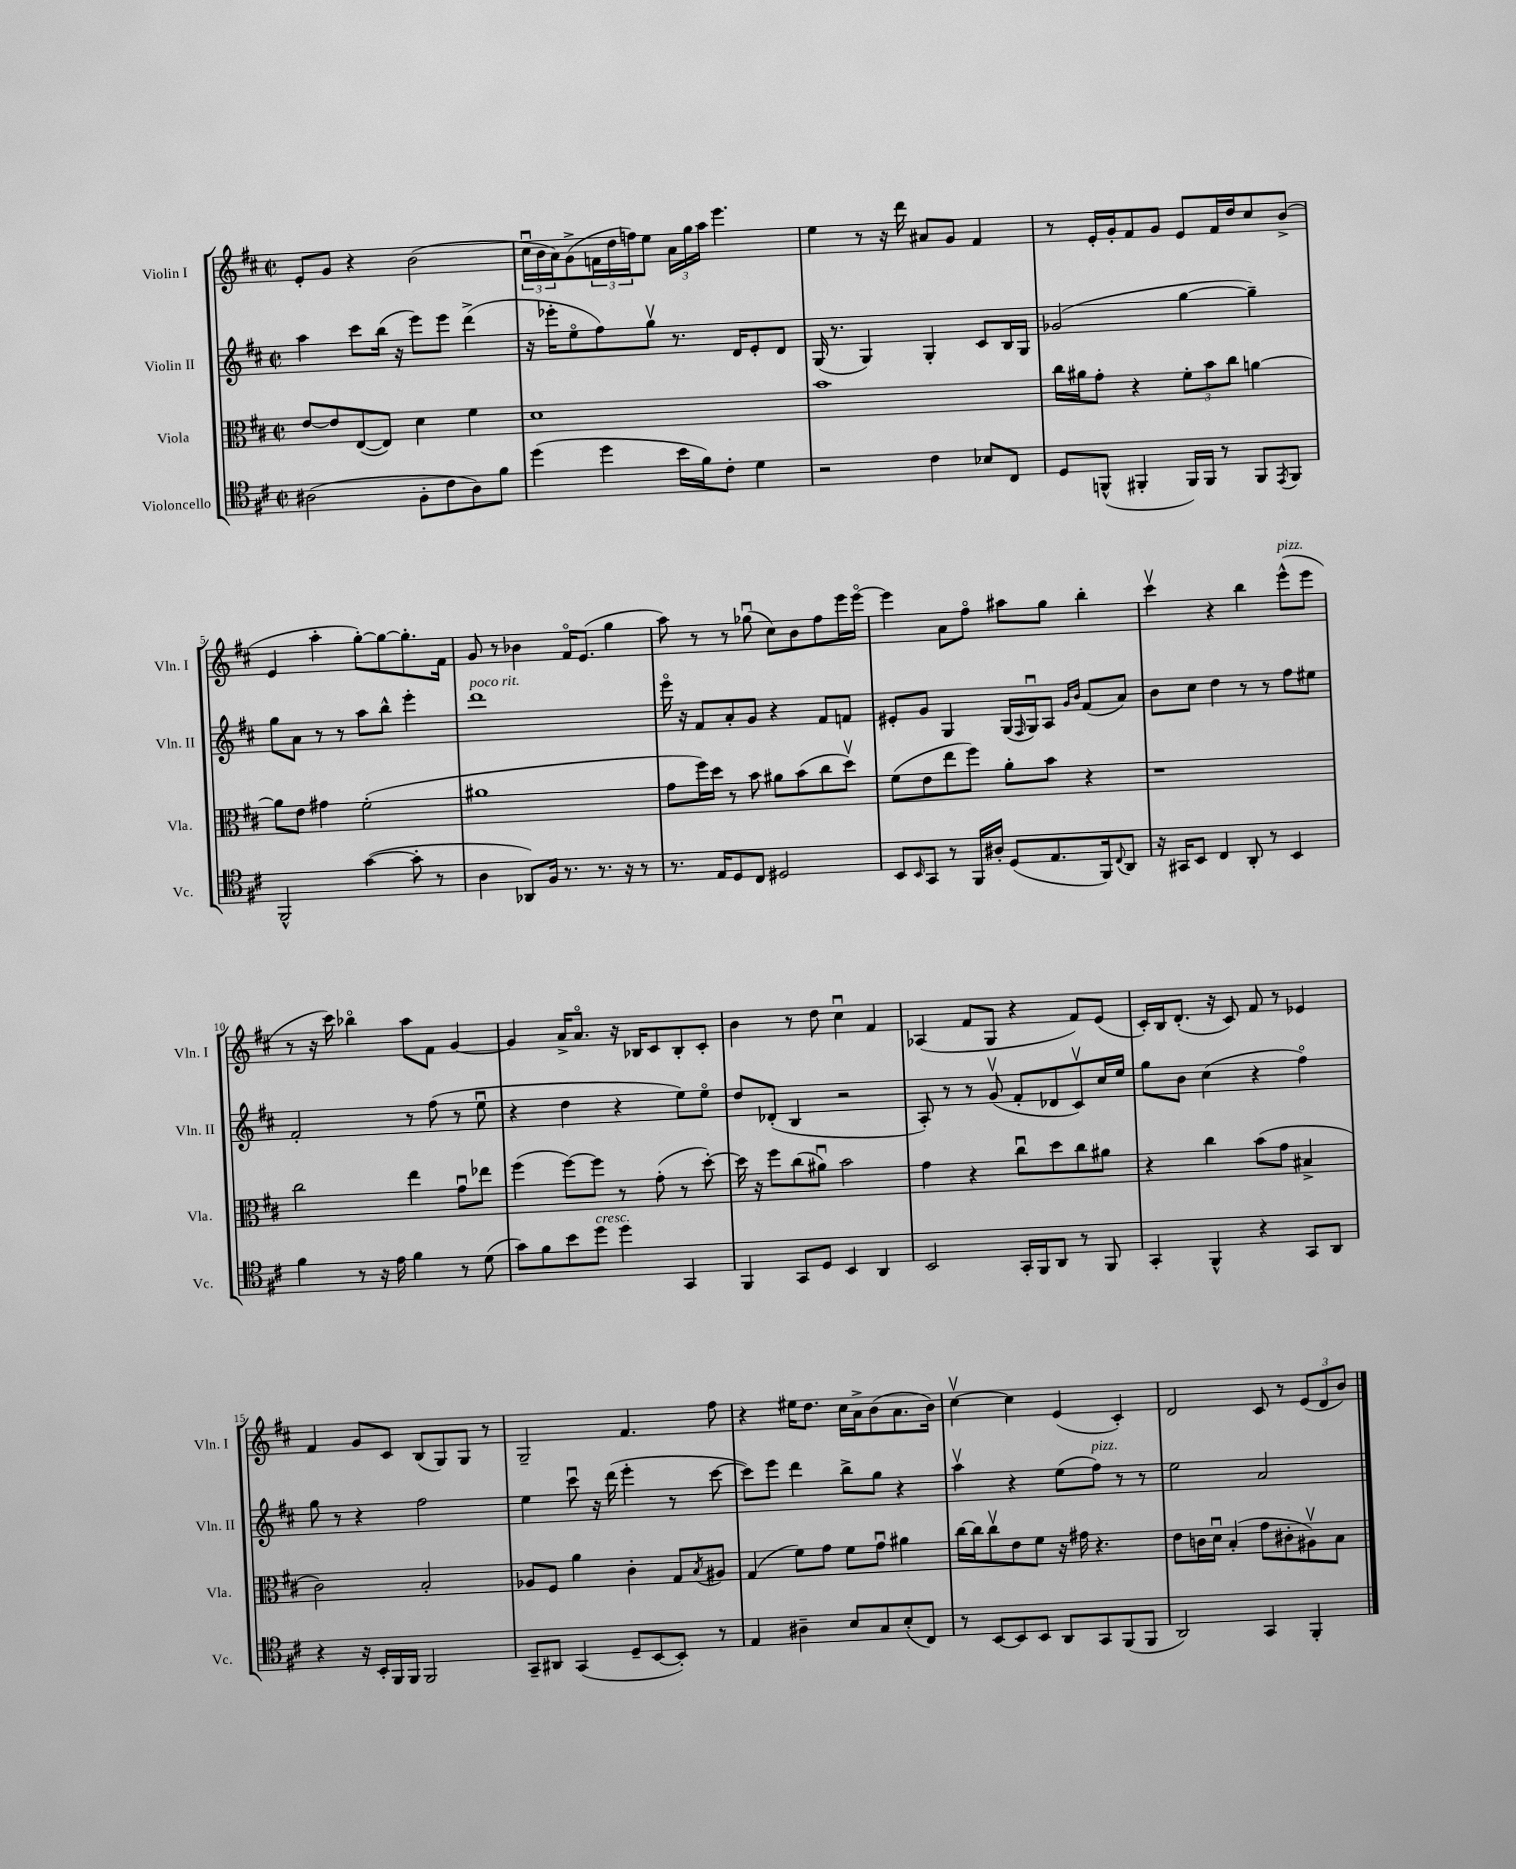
<<
\new StaffGroup <<
\new Staff = "s0" \with { instrumentName = "Violin I" shortInstrumentName = "Vln. I" } {
    \clef treble \key d \major \defaultTimeSignature \time 2/2
    e'8-. g'8 r4 b'2( |
    \tuplet 3/2 { cis''16\downbow b'16 a'16) } g'8->( \tuplet 3/2 { f'16 d''16 f''16) } e''8 \tuplet 3/2 { a'16 g''16 a''16 } e'''4. |
    e''4 r8 r16 d'''16 ais'8 g'8 fis'4 |
    r8 e'16-. g'16-. fis'8 g'8 e'8 fis'16 d''16 cis''8 b'8->( |
    e'4 a''4-. g''8~-.) g''8~ g''8.-. fis'16 |
    g'8 r8 bes'4 fis'16\flageolet e'8.( g''4 |
    a''8) r8 r8 ges''8\downbow( cis''8) b'8 fis''8 e'''16 e'''16~\flageolet |
    e'''4 a'8 fis''8\flageolet ais''8 g''8 b''4-. |
    cis'''4\upbow r4 b''4 e'''8-^^\markup { \italic "pizz." }( e'''8 |
    r8 r16 cis'''16) bes''4\flageolet a''8 fis'8 g'4~ |
    g'4 a'16-> a'8.\flageolet r16 bes16 cis'8 bes8-. cis'8-. |
    b'4 r8 d''8 cis''4\downbow fis'4 |
    aes4( fis'8 g8 r4 fis'8) e'8( |
    cis'16-.) b16 d'8.-.( r16 cis'8) fis'8 r8 ees'4 |
    fis'4 g'8 cis'8 b8( g8) g8 r8 |
    g2-- fis'4. fis''8 |
    r4 eis''16 d''8. cis''16 a'16-> b'8( a'8. b'16) |
    cis''4~\upbow cis''4 e'4( cis'4-.) |
    d'2 cis'8 r8 \tuplet 3/2 { e'8( d'8 b'8) } \bar "|." |
}
\new Staff = "s1" \with { instrumentName = "Violin II" shortInstrumentName = "Vln. II" } {
    \clef treble \key d \major \defaultTimeSignature \time 2/2
    a''4 cis'''8 b''16( r16 e'''8) e'''8 d'''4->( |
    r16 ees'''16-. e''8\flageolet fis''8) g''8\upbow r8. d'16 e'8-. d'8 |
    g16( r8. g4) g4-. cis'8 b16 g16 |
    ges'2( g''4~ g''4--) |
    g''8 a'8 r8 r8 a''8 b''8-^ e'''4-. |
    d'''1^\markup { \italic "poco rit." } |
    e'''16\flageolet r16 fis'8 a'8-. g'8 r4 fis'8 f'8 |
    eis'8-. g'8 g4 g16( \grace { fis16 } g16\downbow) a8 \grace { g'16 b'16 } fis'8( a'8) |
    b'8 cis''8 d''4 r8 r8 fis''8 eis''8 |
    fis'2-. r8 fis''8( r8 e''8\downbow |
    r4 d''4 r4 e''8) e''8\flageolet |
    d''8 des'8-.( b4 r2 |
    a8-.) r8 r8 g'8\upbow( fis'8-. des'8 cis'8\upbow) cis''16 e''16 |
    g''8 b'8 cis''4( r4 fis''4\flageolet) |
    g''8 r8 r4 fis''2 |
    e''4 cis'''8\downbow r16 d'''16( e'''4-. r8 cis'''8~ |
    cis'''8) e'''8 d'''4 b''8-> g''8 r4 |
    a''4\upbow r4 e''8( fis''8^\markup { \italic "pizz." }) r8 r8 |
    e''2 a'2 \bar "|." |
}
\new Staff = "s2" \with { instrumentName = "Viola" shortInstrumentName = "Vla." } {
    \clef alto \key d \major \defaultTimeSignature \time 2/2
    e'8~ e'8 e8~( e8) d'4 fis'4 |
    d'1 |
    b'1 |
    cis''16 ais'16 g'8-. r4 \tuplet 3/2 { fis'8-. b'8 cis''8 } a'4~ |
    a'8 e'8 gis'4 fis'2-.( |
    ais'1 |
    g'8 fis''16) d''16 r8 b'8 ais'8 b'8( cis''8 d''8\upbow) |
    fis'8( e'8 e''8 fis''8) a'8-. b'8 r4 |
    r1 |
    cis''2 e''4 g'8\downbow ees''8 |
    fis''4( fis''8~) fis''8 r8 g'8-.( r8 d''8~-.) |
    d''16 r16 fis''8 cis''8( ais'8\downbow) b'2 |
    g'4 r4 cis''8\downbow d''8 cis''8 ais'8 |
    r4 cis''4 b'8( g'8 bis4-> |
    cis'2) b2-. |
    aes8 fis8 a'4 cis'4-. g8 \acciaccatura { b8 } ais8 |
    g4( fis'8) g'8 fis'8 g'8\downbow ais'4 |
    cis''16~ cis''16 cis''8\upbow e'8 fis'8 r16 gis'16 r4. |
    e'8 c'16 d'16\downbow b4-.( g'8 cis'8-. ais8\upbow) b8 \bar "|." |
}
\new Staff = "s3" \with { instrumentName = "Violoncello" shortInstrumentName = "Vc." } {
    \clef tenor \key d \major \defaultTimeSignature \time 2/2
    ais2( fis8-. cis'8 ais8) fis'8 |
    d''4( d''4 b'16 fis'16) cis'8-. d'4 |
    r2 cis'4 bes8 cis8 |
    d8 f,8-^( fis,4-. fis,16) fis,16 r8 fis,8 \acciaccatura { e,8 } fis,8 |
    fis,2-^ g'4~( g'8-. r8 |
    a4 aes,8) fis16 r8. r8. r16 r8 |
    r8. e16 d8 cis8 dis2 |
    b,8 \grace { b,16 } g,8 r8 fis,16 ais16-. d8( e8. fis,16) \appoggiatura { cis8 } a,8 |
    r16 gis,16 b,8 cis4 a,8-. r8 b,4 |
    fis'4 r8 r16 e'16 fis'4 r8 d'8( |
    g'8) fis'8 b'8 d''8^\markup { \italic "cresc." } d''4 g,4 |
    fis,4 g,8 d8 b,4 a,4 |
    b,2 g,16-. fis,16 a,8 r8 fis,8 |
    g,4-. fis,4-^ r4 g,8 a,8 |
    r4 r16 b,16-. fis,16 fis,16 fis,2 |
    g,8-- ais,8 g,4( d8-- b,8~ b,8-.) r8 |
    e4 ais4-- b8 g8 b8-.( cis8) |
    r8 b,8~ b,8 b,8 a,8 g,8 fis,8( fis,8 |
    a,2) g,4 fis,4-. \bar "|." |
}
>>
>>
